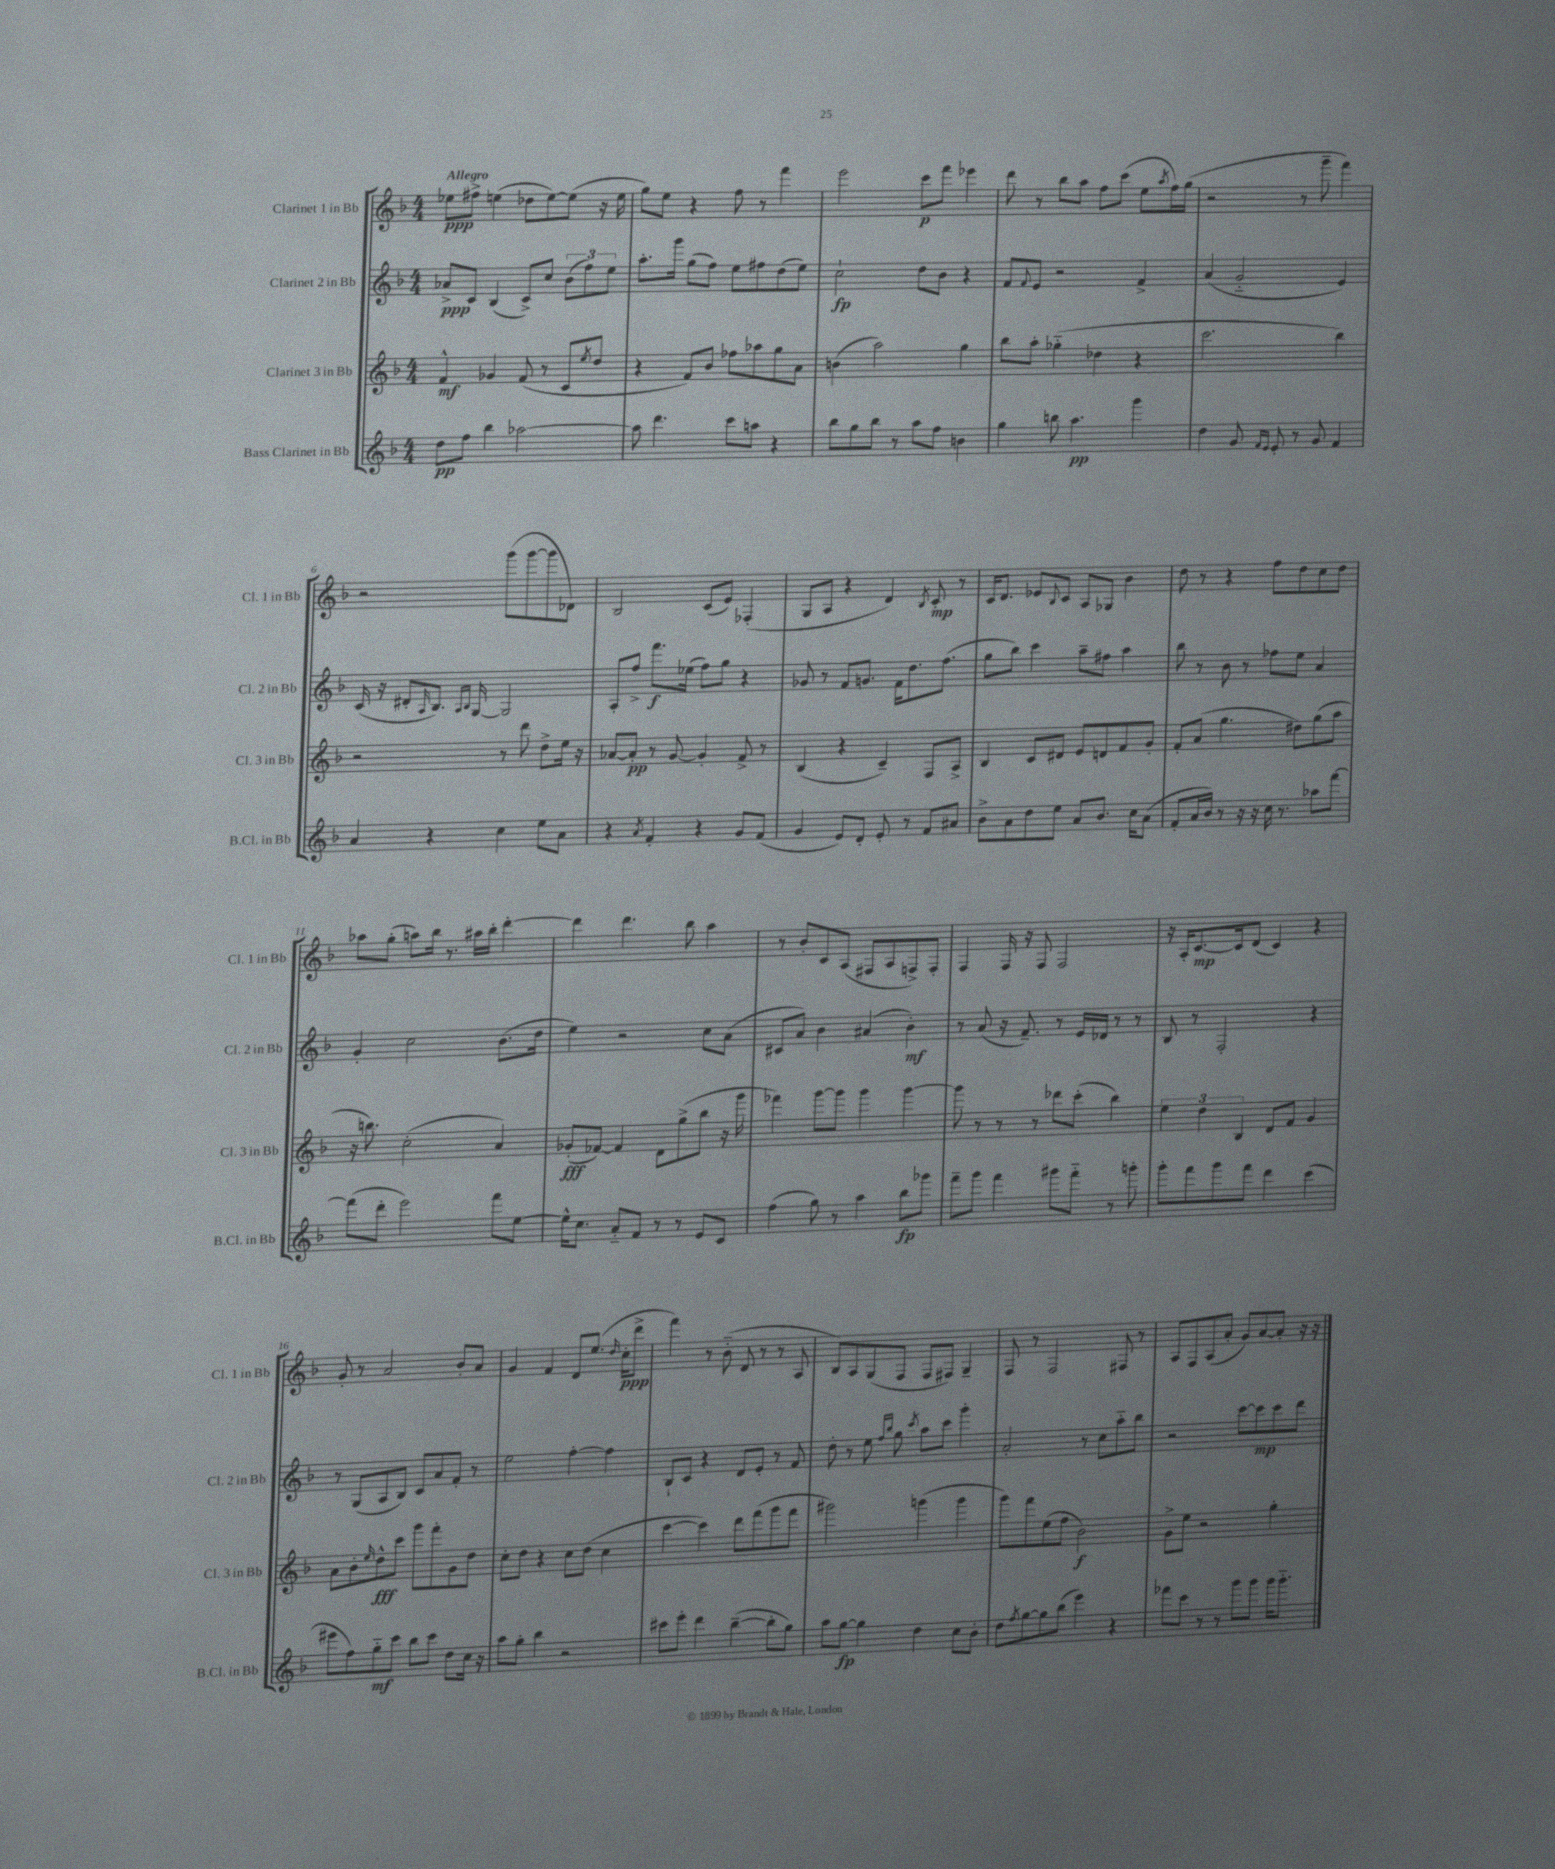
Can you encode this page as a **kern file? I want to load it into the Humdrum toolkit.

**kern	**kern	**kern	**kern
*staff4	*staff3	*staff2	*staff1
*clefG2	*clefG2	*clefG2	*clefG2
*k[b-]	*k[b-]	*k[b-]	*k[b-]
*M4/4	*M4/4	*M4/4	*M4/4
8dd\L	4f^^/	8a-^/L	8ee-\L
8ff\J	.	8c/J	8ff#^\J
4bb-\	4g-/	(4B-/	(4ee\
[2aa-\	(8f/	8c^/L)	8dd-\L
.	8r	8cc/J	[8ee\)
.	8c/L	(12b-\L	(8ee\]J
.	.	12ff\)	.
.	8qee/	.	.
.	8dd/J	.	16r
.	.	12ee\J	.
.	.	.	16ee\
=	=	=	=
8aa-\]	4r	8.aa'\L	8gg\L)
4.ddd\	.	.	8ee\J
.	.	16ggg\Jk	.
.	8f/L)	(8gg\L	4r
.	8b-/J	8ff\J)	.
8ccc\L	8ff-\L	8ee\L	8ff\
8aa\J	8aa-\	8ff#\	8r
4r	8gg\	(8dd\	4fff\
.	8a\J	8ee\J)	.
=	=	=	=
8bb-\L	(4b\	2cc`\	2eee\
8gg\	.	.	.
8bb-\J	2aa\)	.	.
8r	.	.	.
8aa\L	.	8dd\L	8ccc\L
8ff\J	.	8b-\J	8fff\J
4b\	4gg\	4r	4eee-\
=	=	=	=
4gg\	8bb-\L	8f/L	8ddd\
.	.	8qqf/	.
.	8aa'\J	8e/J	8r
8bb\	(4gg-'~\	2r	8bb-\L
4.aa\	.	.	8aa\J
.	4dd-\	.	8ff\L
.	.	.	(8ccc\J
4ggg\	4r	4f^/	8ee\L
.	.	.	8qaa/
.	.	.	16ff\L)
.	.	.	(16gg\JJ
=	=	=	=
4dd\	2.ccc\	(4a/	2r
8g/	.	2g'~/	.
16qqf/LL	.	.	.
16qqe/JJ	.	.	.
8e'/	.	.	.
8r	.	.	8r
8g/	.	.	8ggg~\
4f/	4bb-\)	4e/)	4fff\)
=	=	=	=
4a/	2r	(16c/	2r
.	.	16r	.
.	.	8d#'/L	.
.	.	16qqA/	.
4r	.	8.B-/J)	.
.	.	16qqA/LL	.
.	.	16qqB-/JJ	.
.	.	[16G/	.
4cc\	8r	2G/]	(8ggg\L
.	8ddd\	.	[8ggg\
8ee\L	8dd^\L	.	8ggg\]
8a\J	16ee\Jk	.	8d-\J)
.	16r	.	.
=	=	=	=
4r	[8a-/L	8A'/L	2B-/
.	8a-'/]J	8ff^/J	.
8qa/	.	.	.
4f'/	8r	8.fff\L	.
.	[8g/	.	.
.	.	(16ee-\Jk	.
4r	4g'/]	8ff\L)	(8c/L
.	.	8gg\J	8e/J)
8g/L	8f^/	4r	(4F-'/
(8f/J	8r	.	.
=	=	=	=
4g/	(4B-/	8g-/	8G/L
.	.	8r	8A/J
8e/L)	4r	8f/L	4r
8d'/J	.	8.g/J	.
8e'/	4c~/)	.	4d/)
.	.	16f\LK	.
8r	.	8.dd\	.
.	.	.	8qB-/
8f/L	8F/L	.	8c'/
.	.	(8.ff\J	.
8a#/J	8A^/J	.	8r
=	=	=	=
8b-^\L	4B-/	8gg\L	16c/LK
.	.	.	8.d/J
8a\	.	8bb-\J)	.
8dd\	8c/L	4ccc\	8e-/L
.	.	.	8qqB-/
8ee\J	8d#/J	.	8c/J
8a/L	8e/L	8aa~\L	8A/L
8.b-/J	8d/	8ff#\J	8G-/J
.	8f/	4aa\	4b-\
16cc\LK	.	.	.
(8a\J	8g'/J	.	.
=	=	=	=
8f'/L	8f'/L	8bb-\	8dd\
16a/L	(8a/J	8r	8r
16b-/JJ)	.	.	.
8r	4.gg\	8b-\	4r
16r	.	8r	.
16r	.	.	.
16cc\	.	8ff-\L	8ff\L
8.r	.	.	.
.	8dd#\L)	8ee\J	8dd\
8aa-\L	(8gg\	4a/	8cc\
[8fff\J	8aa\J	.	8dd\J
=	=	=	=
(8fff\]L	16r	4g'/	8aa-\L
.	8.bb\)	.	.
8ddd'\J	.	.	(8gg'\J
2eee\)	(2cc'\	2cc\	8aa\L)
.	.	.	16bb-\Jk
.	.	.	8.r
.	.	.	16aa#\LL
.	.	.	16bb-'\JJ
8fff\L	4a/)	(8.b-\L	[4ddd'\
[8ee\J	.	.	.
.	.	16dd\Jk	.
=	=	=	=
16ee^^\]LK	(8g-'/L	4ee\)	4ddd\]
8.cc\J	.	.	.
.	[8f-/J)	.	.
8a'~/L	4f-/]	2r	4.ddd\
8f/J	.	.	.
8r	8d\L	.	.
8r	(8gg^\	.	8bb-\
8e/L	8bb-\J	8cc\L	4aa\
8c/J	16r	(8a\J	.
.	16ggg\	.	.
=	=	=	=
(4ff\	4fff-\)	8c#/L	8r
.	.	8a/J)	8b-'/L
8gg\)	[8ggg\L	4b-\	8c/
8r	8ggg\]J	.	(8A/J
4aa\	4ggg\	(4a#/	8F#/L
.	.	.	8A/
8bb-\L	[4ggg\	4b-'\)	8F^/)
8ggg-\J	.	.	8F'/J
=	=	=	=
8fff~\L	8ggg\]	8r	4F/
8ggg\J	8r	(8a/	.
4fff\	8r	16r	16F/
.	.	8.f~/)	16r
.	8r	.	8F/
8ggg#\L	8ddd-\L	8r	2F/
8fff'~\J	(8ccc'\J	16e/LL	.
.	.	16d-/JJ	.
8r	4bb-\)	8r	.
8ggg'\	.	8r	.
=	=	=	=
8ggg'\L	6ee\	8B-/	16r
.	.	.	16A'/LK
8fff\	.	8r	[8.c/
.	6dd\	.	.
8ggg\	.	2F'/	.
.	.	.	16c/]k
.	6B-/	.	.
8fff\J	.	.	(8d/J
4ddd\	8d/L	.	4c/)
.	8f/J	.	.
(4ccc\	4g/	4r	4r
=	=	=	=
8eee#\L	8a\L	8r	8g'/
8ff\)	8b-'\	(8G/L	8r
.	16qqee/	.	.
8gg'~\	8dd^^\	8A/	2a/
8ccc\J	8ccc\J	8B-/J)	.
8bb-\L	8ggg\L	8c/L	.
8ccc\J	8fff'\	8a/	.
8dd\L	8g\	8f'/J	8b-'/L
16cc\Jk	8dd\J	8r	8a/J
16r	.	.	.
=	=	=	=
8aa\L	8cc'\L	2ee\	4g/
8gg'\J	8dd\J	.	.
4bb-\	4r	.	4f/
2r	8cc\L	[4ff'\	8d/L
.	(8dd\J	.	(8.ee/J
.	4cc\	4ff\]	.
.	.	.	16qqdd/
.	.	.	16cc'\LK
.	.	.	8ddd^\J
=	=	=	=
8ccc#\L	[4ccc\	8B-`/L	4fff\)
8eee'\J	.	8c/J	.
4ddd\	4ccc\])	4r	8r
.	.	.	(8b-'~\
([4bb-~\	8ddd\L	8d/L	8d/
.	(8fff\	8e'/J	8r
8bb-'\]L	8ggg\	8r	8r
8gg\J)	8fff\J	8f/	8A/
=	=	=	=
8aa\L	2ggg#\)	8dd'\	8B-/L)
[8gg\J	.	8r	8A/
4gg\]	.	8ee\	(8G/
.	.	16qqff/LL	.
.	.	16qqbb-/JJ	.
.	.	8gg\	8F/J
.	.	8qccc/	.
4dd\	(4ggg\	8aa\L	8F/L
.	.	8ccc\J	8F#/J)
8cc\L	4ggg\	4ggg'\	4G~/
8b-'\J	.	.	.
=	=	=	=
8dd\L	8ggg\L)	2a'/	8F/
8qff/	.	.	.
[8gg\	8fff\	.	8r
8gg\]	(8ee\	.	2F/
(8bb-\J	8ff\J	.	.
4eee\)	2b-\)	8r	.
.	.	8cc\L	.
4r	.	8aa'~\	8F#/
.	.	8bb-\J	8r
=	=	=	=
8fff-\L	8g^\L	2r	8A/L
8ccc\J	8ee\J	.	8F/
8r	2r	.	(8A/
8r	.	.	8a'/J
8ggg\L	.	[8ccc\L	8g/L)
8ggg\J	.	8ccc\]	[8a/
16ggg\LK	4gg'\	8ccc\	8a'/]J
8.ggg'~\J	.	.	.
.	.	8ddd\J	16r
.	.	.	16r
==	==	==	==
*-	*-	*-	*-
